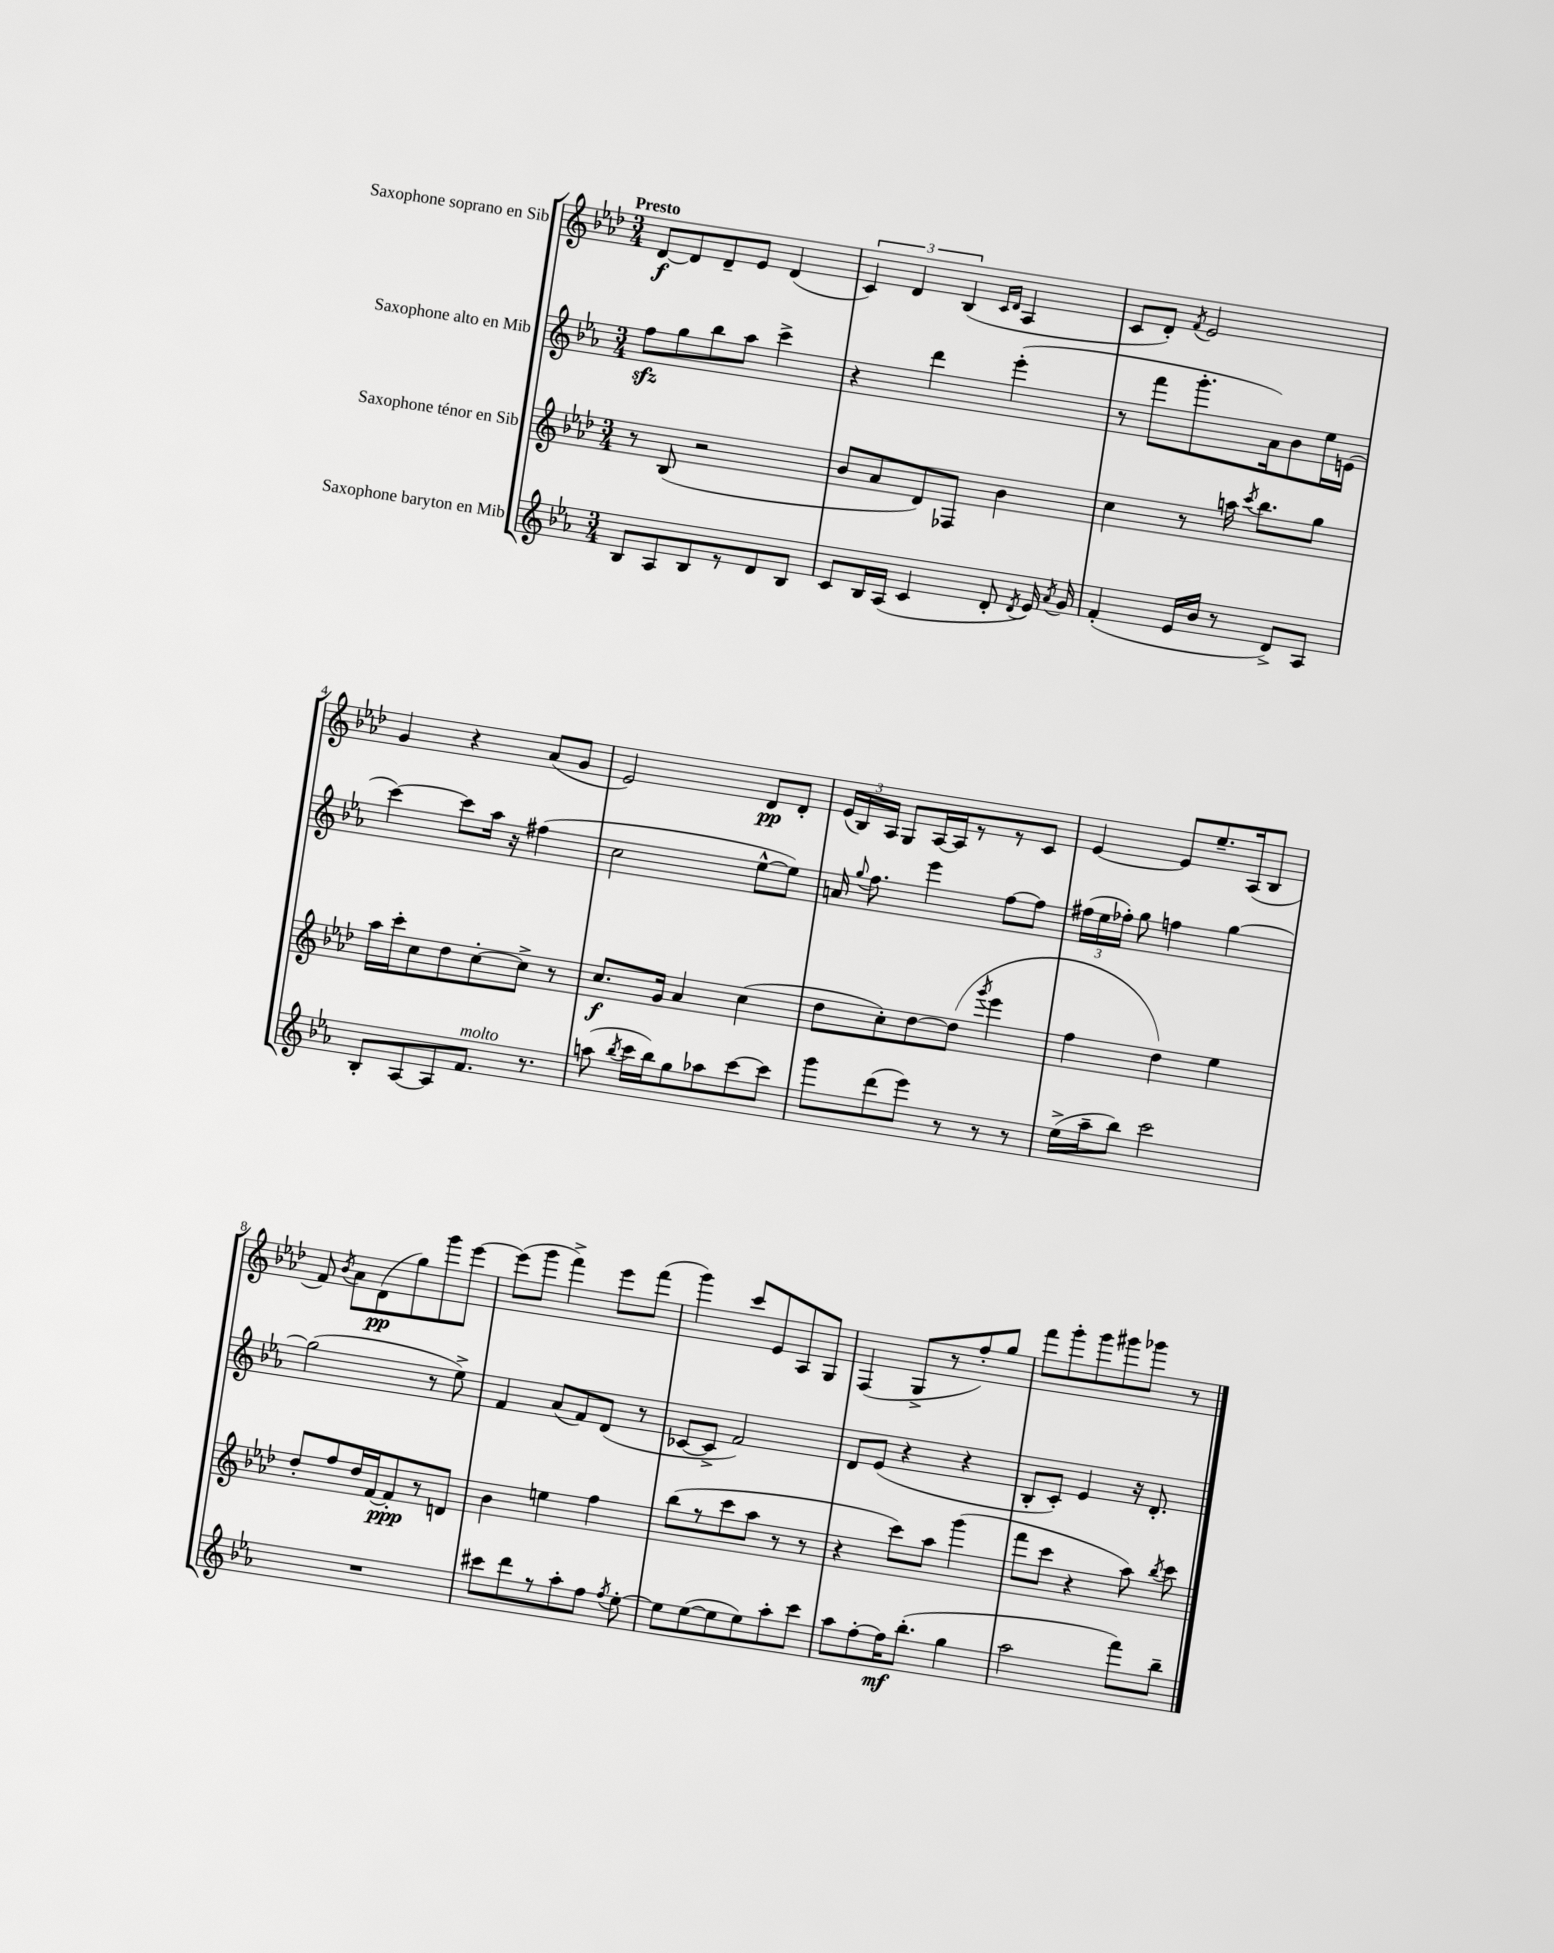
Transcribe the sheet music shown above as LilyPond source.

<<
\new StaffGroup <<
\new Staff = "s0" \with { instrumentName = "Saxophone soprano en Sib" } {
    \clef treble \key aes \major \numericTimeSignature \time 3/4 \tempo "Presto"
    \autoBeamOff des'8[~\f des'8 des'8-- ees'8] des'4( |
    \tuplet 3/2 { c'4) des'4 bes4( } \grace { c'16[ des'16] } aes4 |
    c'8[ des'8]-.) \acciaccatura { f'8 } ees'2 |
    g'4 r4 aes'8[( g'8] |
    ees'2) des'8[\pp des'8]-. |
    \tuplet 3/2 { ees'16[( bes16) aes16] } g8[ aes16~ aes16 r8 r8 c'8] |
    ees'4~ ees'8[ ees''8.-- aes16( bes8] |
    f'8) \acciaccatura { bes'8 } aes'8[ des'8\pp( g''8) g'''8 ees'''8]~ |
    ees'''8[( g'''8] f'''4->) ees'''8[ f'''8]( |
    g'''4) c'''8[ ees'8 aes8 g8] |
    f4( g8[-> r8 f''8-.) g''8] |
    f'''8[ g'''8-. g'''8 gis'''8 ges'''8] r8 \bar "|." |
}
\new Staff = "s1" \with { instrumentName = "Saxophone alto en Mib" } {
    \clef treble \key ees \major \numericTimeSignature \time 3/4
    \autoBeamOff f''8[\sfz g''8 bes''8 aes''8] c'''4-> |
    r4 d'''4 ees'''4-.( |
    r8 f'''8[ g'''8.-. aes'16) bes'8 ees''16 e'16]( |
    c'''4~) c'''8[ aes''16] r16 fis''4( |
    c''2 ees''8[~-^ ees''8]) |
    a'16 \appoggiatura { g''8 } f''8. ees'''4 f''8[~ f''8] |
    \tuplet 3/2 { fis''16[( ees''16 fes''16]-.) } g''8 f''4 g''4~ |
    g''2( r8 ees''8->) |
    f'4 aes'8[( f'8) d'8]( r8 |
    ces'8[~ ces'8]-> f'2) |
    d'8[ ees'8]( r4 r4 |
    bes8[-. c'8]-.) ees'4 r16 d'8.-. \bar "|." |
}
\new Staff = "s2" \with { instrumentName = "Saxophone ténor en Sib" } {
    \clef treble \key aes \major \numericTimeSignature \time 3/4
    \autoBeamOff r8 bes8( r2 |
    bes'8[ aes'8 des'8) fes8] bes'4 |
    c''4 r8 a''16 \acciaccatura { c'''8 } bes''8.[ g''8] |
    aes''16[ c'''16-. c''8 des''8 c''8~-. c''8]-> r8 |
    c''8.[\f g'16] aes'4 c''4( |
    des''8[ c''8-.) des''8~ des''8]( \acciaccatura { g'''8 } ees'''4 |
    f''4 des''4) ees''4 |
    des''8[-. f''8 des''16 f'16~ f'8-.\ppp r8 d'8] |
    bes'4 e''4 f''4 |
    bes''8[( r8 c'''8 aes''8] r8 r8 |
    r4 c'''8[) aes''8] g'''4( |
    f'''8[ c'''8] r4 aes''8) \acciaccatura { bes''8 } c'''8 \bar "|." |
}
\new Staff = "s3" \with { instrumentName = "Saxophone baryton en Mib" } {
    \clef treble \key ees \major \numericTimeSignature \time 3/4
    \autoBeamOff bes8[ aes8 bes8 r8 d'8 bes8] |
    c'8[ bes16 aes16]( c'4 d'8-. \acciaccatura { d'8 } ees'16) \acciaccatura { aes'8 } g'16 |
    f'4-.( ees'16[ bes'16] r8 d'8[->) aes8] |
    bes8[-. aes8~ aes8 f'8.]^\markup { \italic "molto" } r8. |
    a''8( \acciaccatura { bes''8 } c'''16[ bes''16) g''8 aes''8 c'''8~ c'''8] |
    g'''8[ d'''8( ees'''8]) r8 r8 r8 |
    ees''16[->( aes''16-- bes''8]) c'''2 |
    R2. |
    cis'''8[ d'''8 r8 aes''8-. f''8] \acciaccatura { f''8 } ees''8~-. |
    ees''8[ ees''8~( ees''8 ees''8) aes''8-. c'''8] |
    aes''8[ f''8~-. f''16\mf bes''8.]-.( g''4 |
    aes''2 f'''8[) bes''8]-- \bar "|." |
}
>>
>>
